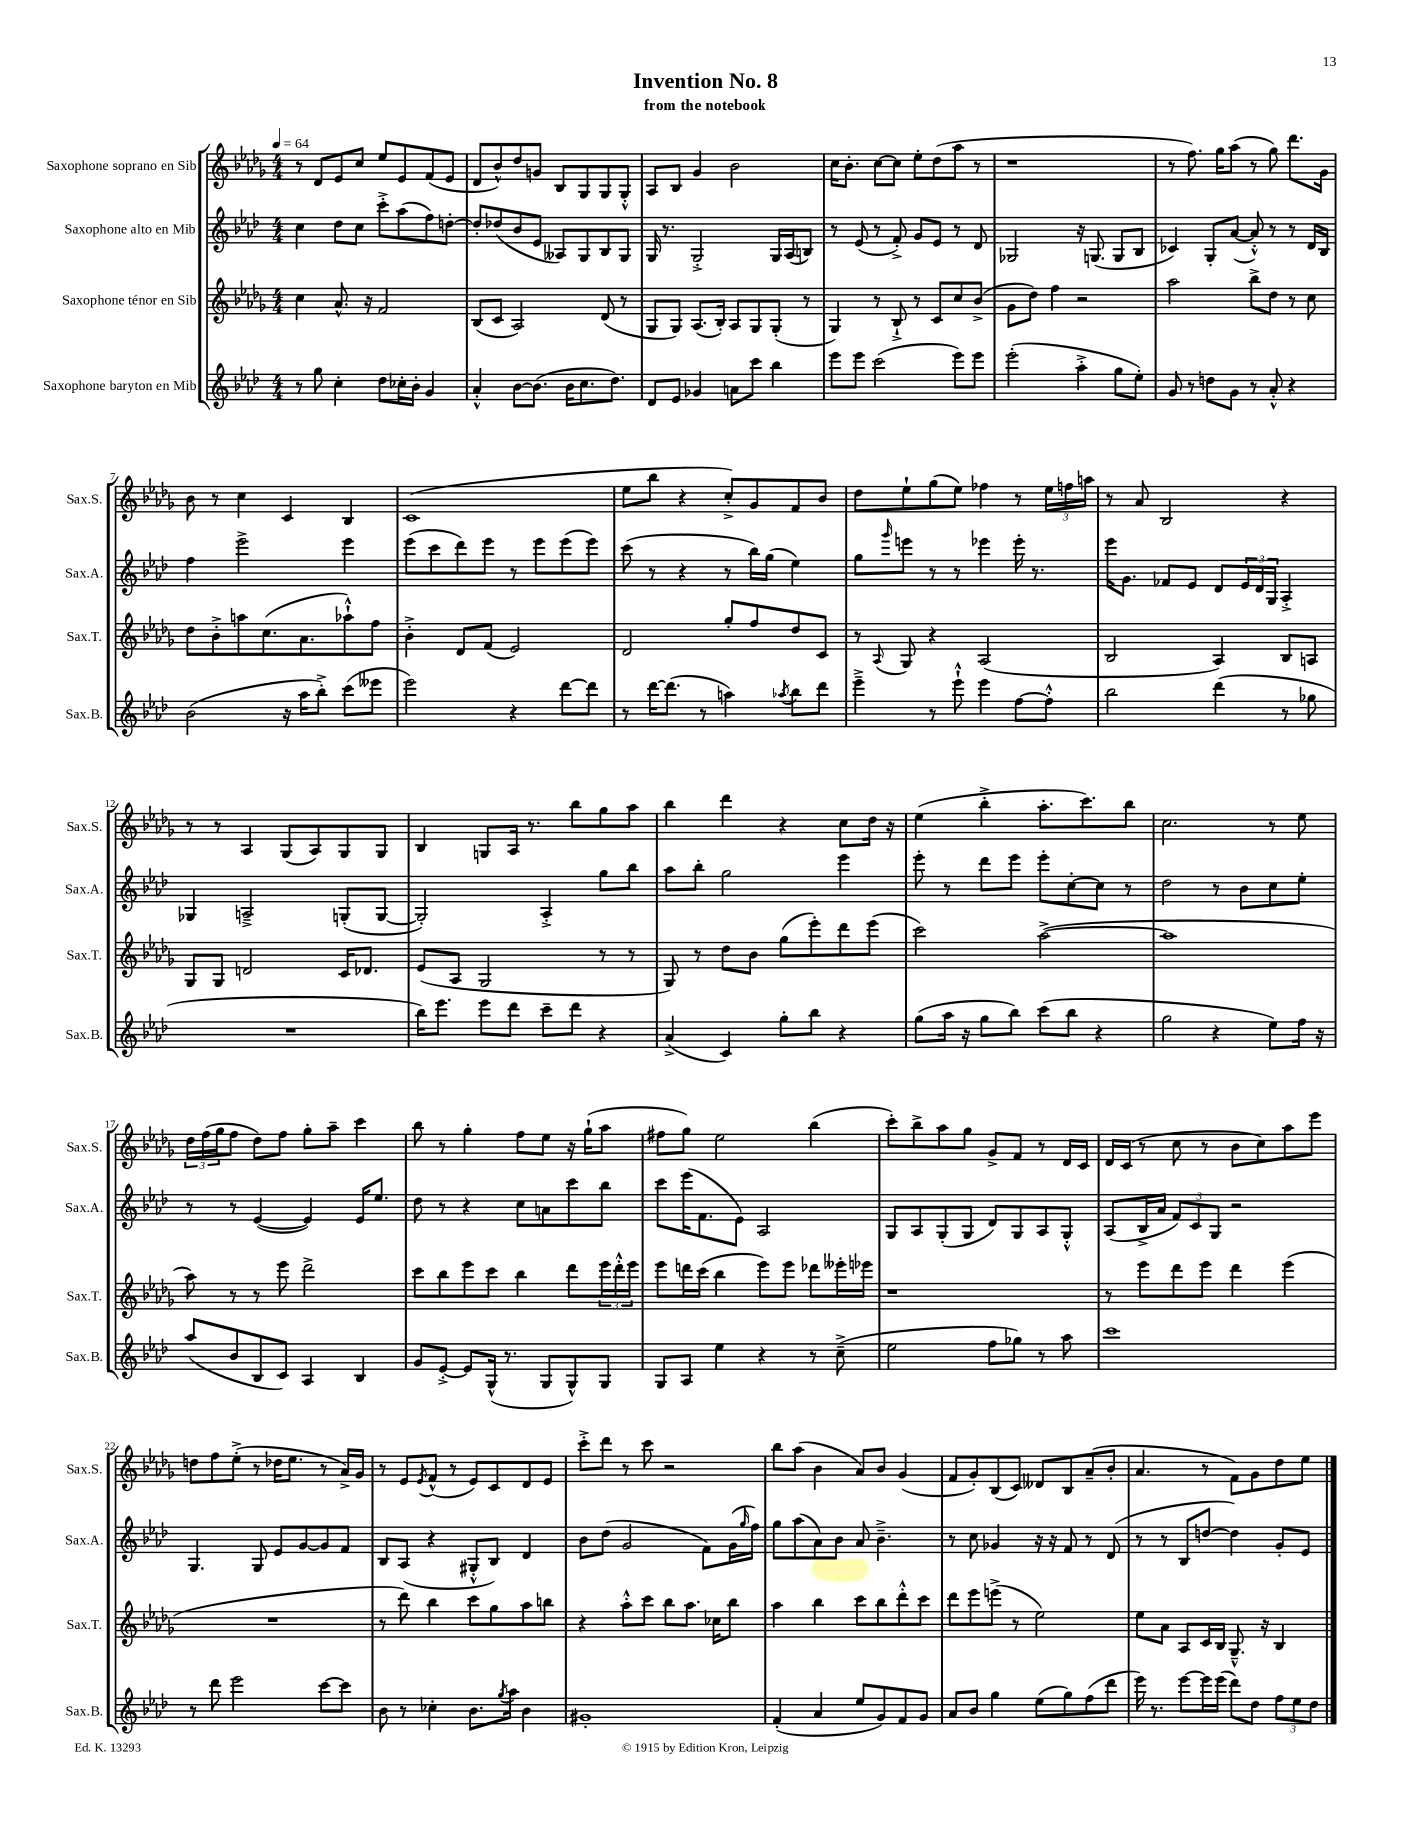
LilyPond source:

\header { title = "Invention No. 8" subtitle = "from the notebook" }
<<
\new StaffGroup <<
\new Staff = "s0" \with { instrumentName = "Saxophone soprano en Sib" shortInstrumentName = "Sax.S." } {
    \clef treble \key des \major \numericTimeSignature \time 4/4 \tempo 4 = 64
    r8 des'8 ees'8 c''8 ees''8 ees'8 f'8( ees'8 |
    des'8 bes'8-^) des''8 g'8 bes8 ges8 ges8 ges8-.-^ |
    aes8 bes8 ges'4 bes'2 |
    c''16 bes'8.-. c''8~ c''8 ees''8-. des''8( aes''8 r8 |
    r1 |
    r8 f''8.) ges''16 aes''8( r8 ges''8) des'''8. ges'16 |
    bes'8 r8 c''4 c'4 bes4 |
    c'1( |
    ees''8 bes''8 r4 c''8-.->) ges'8 f'8 bes'8 |
    des''8 ees''8-! ges''8( ees''8) fes''4 r8 \tuplet 3/2 { ees''16 f''16 a''16 } |
    r8 aes'8 bes2 r4 |
    r8 r8 aes4 ges8( aes8) ges8 ges8 |
    bes4 g8 aes16 r8. bes''8 ges''8 aes''8 |
    bes''4 des'''4 r4 c''8 des''16 r16 |
    ees''4( bes''4-.-> aes''8.-. c'''8.) bes''8 |
    c''2. r8 ees''8 |
    \tuplet 3/2 { des''16 f''16( ges''16 } f''8 des''8) f''8 ges''8-. aes''8-- c'''4 |
    bes''8 r8 ges''4-. f''8 ees''8 r16 ges''16-!( aes''8 |
    fis''8 ges''8) ees''2 bes''4( |
    c'''8-.) bes''8-> aes''8 ges''8 ges'8-> f'8 r8 des'16 c'16 |
    des'16 c'16( r8 c''8 r8 bes'8 c''8) aes''8 ees'''8 |
    d''8 f''8 ees''8-.->( r8 des''16 ees''8. r8 aes'16->) ges'16 |
    r8 ees'8 \acciaccatura { ees'8 } f'8-^( r8 ees'8) c'8 des'8 ees'8 |
    c'''8-.-> des'''8 r8 c'''8 r2 |
    bes''8 aes''8( bes'4 aes'8) bes'8 ges'4( |
    f'8 ges'8-.) bes8( c'8) deses'8 bes8 aes'8--( bes'8-. |
    aes'4. r8 f'8) ges'8 des''8 ees''8 \bar "|." |
}
\new Staff = "s1" \with { instrumentName = "Saxophone alto en Mib" shortInstrumentName = "Sax.A." } {
    \clef treble \key aes \major \numericTimeSignature \time 4/4
    c''4 des''8 c''8 c'''8-.-> aes''8( f''8) d''8~-. |
    d''8-. des''8( bes'8 ees'8 aeses8) g8 bes8 g8 |
    g16 r8. g2-.-> g16 aes16( b8) |
    r8 ees'8( r8 f'8-.->) g'8 ees'8 r8 des'8 |
    ges2 r16 g8.( g8 bes8 |
    ces'4) g8-. aes'8~( aes'8-.-^) r8 r8 des'16 bes16 |
    f''4 ees'''2-> ees'''4 |
    ees'''8( c'''8 des'''8) ees'''8 r8 ees'''8 ees'''8( ees'''8) |
    c'''8( r8 r4 r8 bes''16) g''16( ees''4) |
    g''8 \grace { g'''16 } e'''8 r8 r8 ees'''4 ees'''16-. r8. |
    ees'''16 g'8. fes'8 ees'8 des'8 \tuplet 3/2 { ees'16 des'16 g16 } aes4-.-> |
    ges4 a2---> g8-.( g8~ |
    g2-.) aes4-.-> g''8 bes''8 |
    aes''8 bes''8-. g''2 ees'''4 |
    ees'''8-. r8 des'''8 ees'''8 ees'''8-. c''8~-. c''8 r8 |
    des''2 r8 bes'8 c''8 ees''8-. |
    r8 r8 ees'4~( ees'4) ees'16 ees''8. |
    des''8 r8 r4 c''8 a'8 c'''8 bes''8 |
    c'''8 ees'''16( f'8. ees'8) aes2 |
    g8 aes8 g8-.( g8 des'8) g8 aes8 g8-.-^ |
    aes8( bes16-> aes'16 \tuplet 3/2 { f'8) c'8 g8 } r2 |
    g4. g8 ees'8 g'8~ g'8 f'8 |
    bes8 aes8( r4 gis8-.-^ bes8) des'4 |
    bes'8 des''8( g'2 f'8) g'16( \grace { g''16 } f''16) |
    g''8 aes''8( aes'8) bes'8 aes'8 bes'4.---> |
    r8 c''8 ges'4 r16 r16 f'8 r8 des'8( |
    r8 r8 bes8 d''8~ d''4) g'8-. ees'8 \bar "|." |
}
\new Staff = "s2" \with { instrumentName = "Saxophone ténor en Sib" shortInstrumentName = "Sax.T." } {
    \clef treble \key des \major \numericTimeSignature \time 4/4
    c''4 aes'8.-^ r16 f'2 |
    bes8( c'8 aes2) des'8( r8 |
    ges8 ges8) aes8.( bes16-.) aes8 ges8 ges8-.( r8 |
    ges4) r8 bes8-!-> r8 c'8 c''8 bes'8->( |
    ges'8 des''8) f''4 r2 |
    aes''2 bes''8-> des''8 r8 c''8 |
    des''8 bes'8-.-> a''8 c''8.( aes'8. aes''8-!-^) f''8 |
    bes'4-.-> des'8 f'8( ees'2) |
    des'2 ges''8-. f''8 des''8 c'8 |
    r8 \appoggiatura { aes8 } ges8 r4 aes2( |
    bes2 aes4) bes8 a8 |
    ges8 ges8 d'2 c'16 des'8. |
    ees'8( aes8 ges2 r8 r8 |
    ges8) r8 des''8 bes'8 ges''8( ees'''8-.) des'''8 ees'''8( |
    c'''2) aes''2~->( |
    aes''1 |
    aes''8) r8 r8 ees'''8 des'''2-> |
    c'''8 bes''8 ees'''8 c'''8 bes''4 des'''8 \tuplet 3/2 { ees'''16 des'''16-.-^ ees'''16 } |
    ees'''8 d'''16 c'''16( bes''4 ees'''8) ees'''8 des'''8 eeses'''16-. ees'''16 |
    r1 |
    r8 ees'''8 des'''8 ees'''8 des'''4 ees'''4( |
    R1 |
    r8 des'''8) bes''4 c'''8 ges''8 aes''8 b''8 |
    r4 aes''8-.-^ c'''8 bes''8 aes''8. ces''16 bes''8 |
    aes''4 bes''4 c'''8 bes''8 des'''8-.-^ c'''8 |
    des'''8 ees'''8 e'''8->( r8 ees''2) |
    ees''8 aes'8 aes8 c'16 bes16 ges8.---^ r16 bes4 \bar "|." |
}
\new Staff = "s3" \with { instrumentName = "Saxophone baryton en Mib" shortInstrumentName = "Sax.B." } {
    \clef treble \key aes \major \numericTimeSignature \time 4/4
    r8 g''8 c''4-. des''8 ces''16-. bes'16-. g'4 |
    aes'4-.-^ bes'8~ bes'8.( bes'16 c''8. des''8.) |
    des'8 ees'8 ges'4 a'8 c'''8 bes''4 |
    ees'''8 ees'''8 c'''2( ees'''8) ees'''8 |
    ees'''2-.( aes''4-.-> g''8 ees''8-.) |
    g'8 r8 d''8 g'8 r8 aes'8-.-^ r4 |
    bes'2( r16 aes''16 bes''8-.->) c'''8( eeses'''8 |
    ees'''2) r4 des'''8~ des'''8 |
    r8 des'''16~ des'''8.( r8 a''4) \acciaccatura { aes''8 } bes''8 des'''8 |
    ees'''4---> r8 ees'''8-!-^ ees'''4 f''8~ f''8-.-^ |
    bes''2 des'''4( r8 ges''8 |
    R1 |
    bes''16) ees'''8. ees'''8 des'''8 c'''8-- des'''8 r4 |
    aes'4->( c'4) g''8-. bes''8 r4 |
    g''8( aes''16 r16 g''8 bes''8) c'''8( bes''8 r4 |
    g''2 r4 ees''8) f''16 r16 |
    aes''8( bes'8 bes8 c'8) aes4 bes4 |
    g'8 ees'8~-.-> ees'8 g16-^( r8. g8 g8-^) g8 |
    g8 aes8 ees''4 r4 r8 c''8--->( |
    ees''2 f''8 ges''8) r8 aes''8 |
    c'''1 |
    r8 des'''8 ees'''2 c'''8~ c'''8 |
    bes'8 r8 ces''4-. bes'8. \acciaccatura { g''8 } aes''16 bes'4 |
    gis'1-. |
    f'4-.( aes'4 ees''8 g'8) f'8 g'8 |
    aes'8 bes'8 g''4 ees''8( g''8) f''8( des'''8 |
    ees'''16) r8. ees'''8~ ees'''16 ees'''16( des'''8) des''8 \tuplet 3/2 { f''8 ees''8 des''8 } \bar "|." |
}
>>
>>
